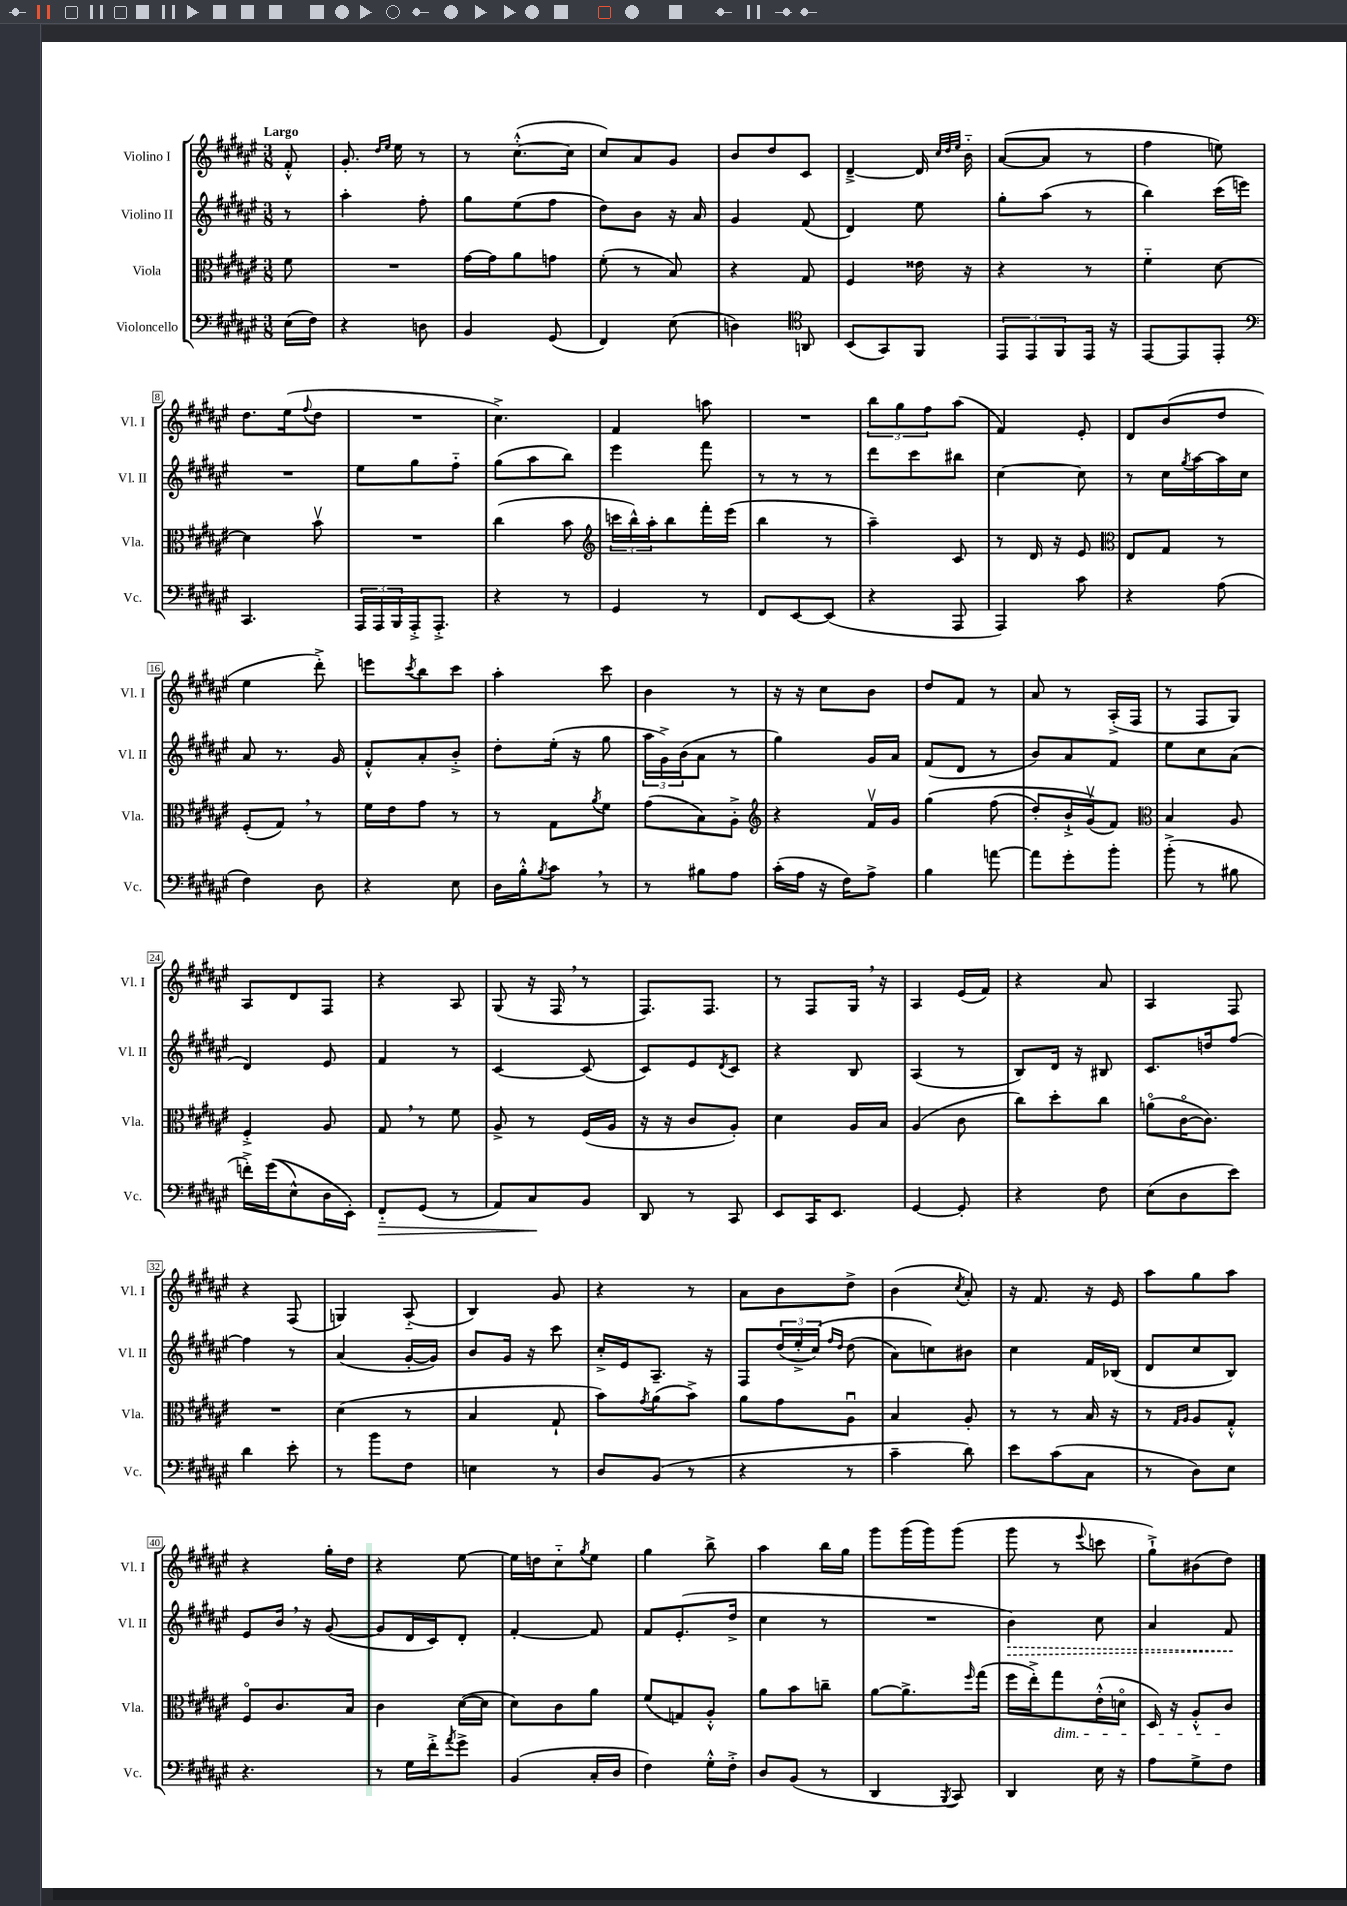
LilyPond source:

<<
\new StaffGroup <<
\new Staff = "s0" \with { instrumentName = "Violino I" shortInstrumentName = "Vl. I" } {
    \clef treble \key fis \major \numericTimeSignature \time 3/8 \partial 8 \tempo "Largo"
    fis'8-.-^ |
    gis'8.-. \grace { dis''16 eis''16 } eis''16 r8 |
    r8 cis''8.~-.-^( cis''16 |
    cis''8) ais'8 gis'8 |
    b'8 dis''8 cis'8 |
    dis'4~---> dis'16 \grace { cis''32 dis''32 eis''32 } b'16-_ |
    ais'8~( ais'8 r8 |
    fis''4 e''8) |
    dis''8. eis''16( \appoggiatura { fis''8 } dis''8 |
    R4. |
    cis''4.->) |
    fis'4 a''8 |
    R4. |
    \tuplet 3/2 { b''8 gis''8 fis''8 } ais''8( |
    fis'4) eis'8-. |
    dis'8 b'8( dis''8 |
    eis''4 dis'''8-.->) |
    e'''8 \acciaccatura { cis'''8 } b''8 cis'''8 |
    ais''4-. cis'''8 |
    b'4 r8 |
    r16 r16 cis''8 b'8 |
    dis''8 fis'8 r8 |
    ais'8 r8 ais16-.->( fis16 |
    r8 fis8 gis8) |
    ais8 dis'8 fis8 |
    r4 ais8 |
    gis8( r16 fis16 \breathe r8 |
    fis8.) fis8. |
    r8 fis8 gis16 \breathe r16 |
    ais4 eis'16( fis'16) |
    r4 ais'8 |
    ais4 fis8 |
    r4 fis8( |
    g4) ais8-_( |
    b4) gis'8 |
    r4 r8 |
    ais'8 b'8 dis''8-> |
    b'4( \acciaccatura { cis''8 } ais'8-.) |
    r16 fis'8. r16 eis'16 |
    ais''8 gis''8 ais''8 |
    r4 gis''16-. dis''16 |
    r4 eis''8~ |
    eis''16 d''16 cis''8-_ \acciaccatura { gis''8 } eis''8 |
    gis''4 b''8-> |
    ais''4 b''16 gis''16 |
    gis'''8 gis'''16( gis'''16) gis'''8( |
    gis'''8 r8 \appoggiatura { eis'''8 } c'''8 |
    gis''8-!->) bis'8( dis''8) \bar "|." |
}
\new Staff = "s1" \with { instrumentName = "Violino II" shortInstrumentName = "Vl. II" } {
    \clef treble \key fis \major \numericTimeSignature \time 3/8 \partial 8
    r8 |
    ais''4-. fis''8-. |
    gis''8 eis''8( fis''8 |
    dis''8) b'8 r16 ais'16 |
    gis'4 fis'8( |
    dis'4) eis''8 |
    gis''8-. ais''8( r8 |
    b''4) cis'''16( e'''16) |
    R4. |
    eis''8 gis''8 fis''8-_ |
    gis''8( ais''8 b''8) |
    eis'''4 fis'''8 |
    r8 r8 r8 |
    dis'''8 cis'''8 bis''8 |
    cis''4~ cis''8 |
    r8 cis''16 \acciaccatura { gis''8 } ais''16~ ais''16 cis''16 |
    ais'8 r8. gis'16 |
    fis'8-.-^ ais'8-. b'8-.-> |
    dis''8-. eis''16-.( r16 gis''8 |
    \tuplet 3/2 { ais''16 gis'16->) b'16( } ais'8 r8 |
    gis''4) gis'16 ais'16 |
    fis'8( dis'8 r8 |
    b'8) ais'8 fis'8 |
    eis''8 cis''8 ais'8( |
    dis'4) eis'8 |
    fis'4 r8 |
    cis'4~ cis'8( |
    cis'8) eis'8 \acciaccatura { dis'8 } cis'8 |
    r4 b8 |
    ais4( r8 |
    b8) dis'16 r16 bis8 |
    cis'8. d''16 fis''8~ |
    fis''4 r8 |
    ais'4( gis'16~-. gis'16) |
    b'8 gis'16 r16 cis'''8 |
    cis''16-.-> eis'16 ais8.-- r16 |
    fis8 \tuplet 3/2 { dis''16( eis''16-.-> cis''16)\( } \grace { fis''16 dis''16 } dis''8( |
    ais'8) c''8\) bis'8 |
    cis''4 fis'16 bes16( |
    dis'8 cis''8 b8) |
    eis'8 b'16 \breathe r16 gis'8~( |
    gis'8 dis'16 cis'16) dis'8-. |
    fis'4~-. fis'8 |
    fis'8 eis'8.-.( dis''16-> |
    cis''4 r8 |
    R4. |
    \once \override Hairpin.style = #'dashed-line b'4\>) cis''8 |
    ais'4 fis'8\! \bar "|." |
}
\new Staff = "s2" \with { instrumentName = "Viola" shortInstrumentName = "Vla." } {
    \clef alto \key fis \major \numericTimeSignature \time 3/8 \partial 8
    fis'8 |
    R4. |
    gis'16~ gis'16 ais'8 g'8 |
    fis'8-.( r8 b8) |
    r4 gis8 |
    fis4 eisis'16 r16 |
    r4 r8 |
    fis'4-_ dis'8~ |
    dis'4 b'8\upbow |
    R4. |
    cis''4( b'8 |
    \clef treble \tuplet 3/2 { c'''16 b''16-^) ais''16-. } b''8 fis'''16-. eis'''16( |
    b''4 r8 |
    ais''4--) cis'8 |
    r8 dis'16 r16 eis'8 |
    \clef alto eis8 gis8 r8 |
    fis8-.( gis8) \breathe r8 |
    fis'16 eis'16 gis'8 r8 |
    r8 gis8 \acciaccatura { ais'8 } fis'8 |
    gis'8( b8) ais8-.-> |
    \clef treble r4 fis'16\upbow gis'16 |
    gis''4\( fis''8( |
    dis''8-.) b'16-!-> gis'16\upbow(\) fis'8) |
    \clef alto b4 ais8 |
    fis4-.-> ais8 |
    gis8 \breathe r8 fis'8 |
    ais8-> r8 fis16( ais16 |
    r16 r16 cis'8 ais8-.) |
    dis'4 ais16 b16 |
    ais4( cis'8 |
    cis''8) dis''8-. cis''8 |
    a'8\flageolet( cis'16~\flageolet cis'8.) |
    R4. |
    dis'4( r8 |
    b4 gis8-! |
    b'8) \acciaccatura { gis'8 } ais'8( b'8->) |
    ais'8 gis'8 ais8\downbow |
    b4 ais8-. |
    r8 r8 b16 r16 |
    r8 \grace { gis16 ais16 } ais8 gis8-.-^ |
    fis8\flageolet cis'8. b16 |
    cis'4 dis'16~( dis'16 |
    dis'8) cis'8 ais'8 |
    fis'8( g8) ais8-.-^ |
    ais'8 b'8 c''8-- |
    ais'8~ ais'8.-> \grace { fis''16 } gis''16( |
    fis''16 eis''16-.->) gis''8\dim eis'16-.-^( d'16\flageolet |
    dis16) r16 ais8-.-^ cis'8\! \bar "|." |
}
\new Staff = "s3" \with { instrumentName = "Violoncello" shortInstrumentName = "Vc." } {
    \clef bass \key fis \major \numericTimeSignature \time 3/8 \partial 8
    eis16( fis16) |
    r4 d8 |
    b,4 gis,8( |
    fis,4) eis8( |
    d4) \clef tenor a,8 |
    b,8( gis,8) fis,8 |
    \tuplet 3/2 { eis,8 eis,8 fis,8 } eis,16 r16 |
    eis,8~ eis,8 eis,8-. |
    \clef bass cis,4. |
    \tuplet 3/2 { ais,,16 ais,,16 b,,16 } ais,,16-.-> ais,,8.-.-> |
    r4 r8 |
    gis,4 r8 |
    fis,8 eis,8~ eis,8( |
    r4 ais,,8 |
    ais,,4) cis'8 |
    r4 ais8( |
    fis4) dis8 |
    r4 eis8 |
    dis16 b16-.-^ \acciaccatura { b8 } cis'8 \breathe r8 |
    r8 bis8 ais8 |
    cis'16-.( ais16 r16 fis16) ais8-> |
    b4 a'8~ |
    a'8 gis'8-. b'8-. |
    b'8-.->( r8 bis8 |
    f'16-.->) gis'16(\( eis8-^) dis16 eis,16-.\) |
    fis,8-_\> gis,8( r8 |
    ais,8) cis8\! b,8 |
    dis,8 r8 cis,8 |
    eis,8 cis,16 eis,8. |
    gis,4~ gis,8-. |
    r4 fis8 |
    eis8( dis8 eis'8) |
    dis'4 eis'8-. |
    r8 b'8 fis8 |
    e4 r8 |
    dis8 b,8( r8 |
    r4 r8 |
    cis'4-- dis'8) |
    eis'8 cis'8( cis8 |
    r8 dis8) eis8 |
    r4. |
    r8 gis16 fis'16-.-> \acciaccatura { ais'8 } gis'8-> |
    b,4( cis16-. dis16 |
    fis4) gis16-.-^ fis16-.-> |
    dis8 b,8( r8 |
    dis,4 \acciaccatura { b,,8 } cis,8) |
    dis,4 eis16 r16 |
    ais8 gis8-> fis8 \bar "|." |
}
>>
>>
\layout { \context { \Score \override BarNumber.stencil = #(make-stencil-boxer 0.1 0.3 ly:text-interface::print) } }
